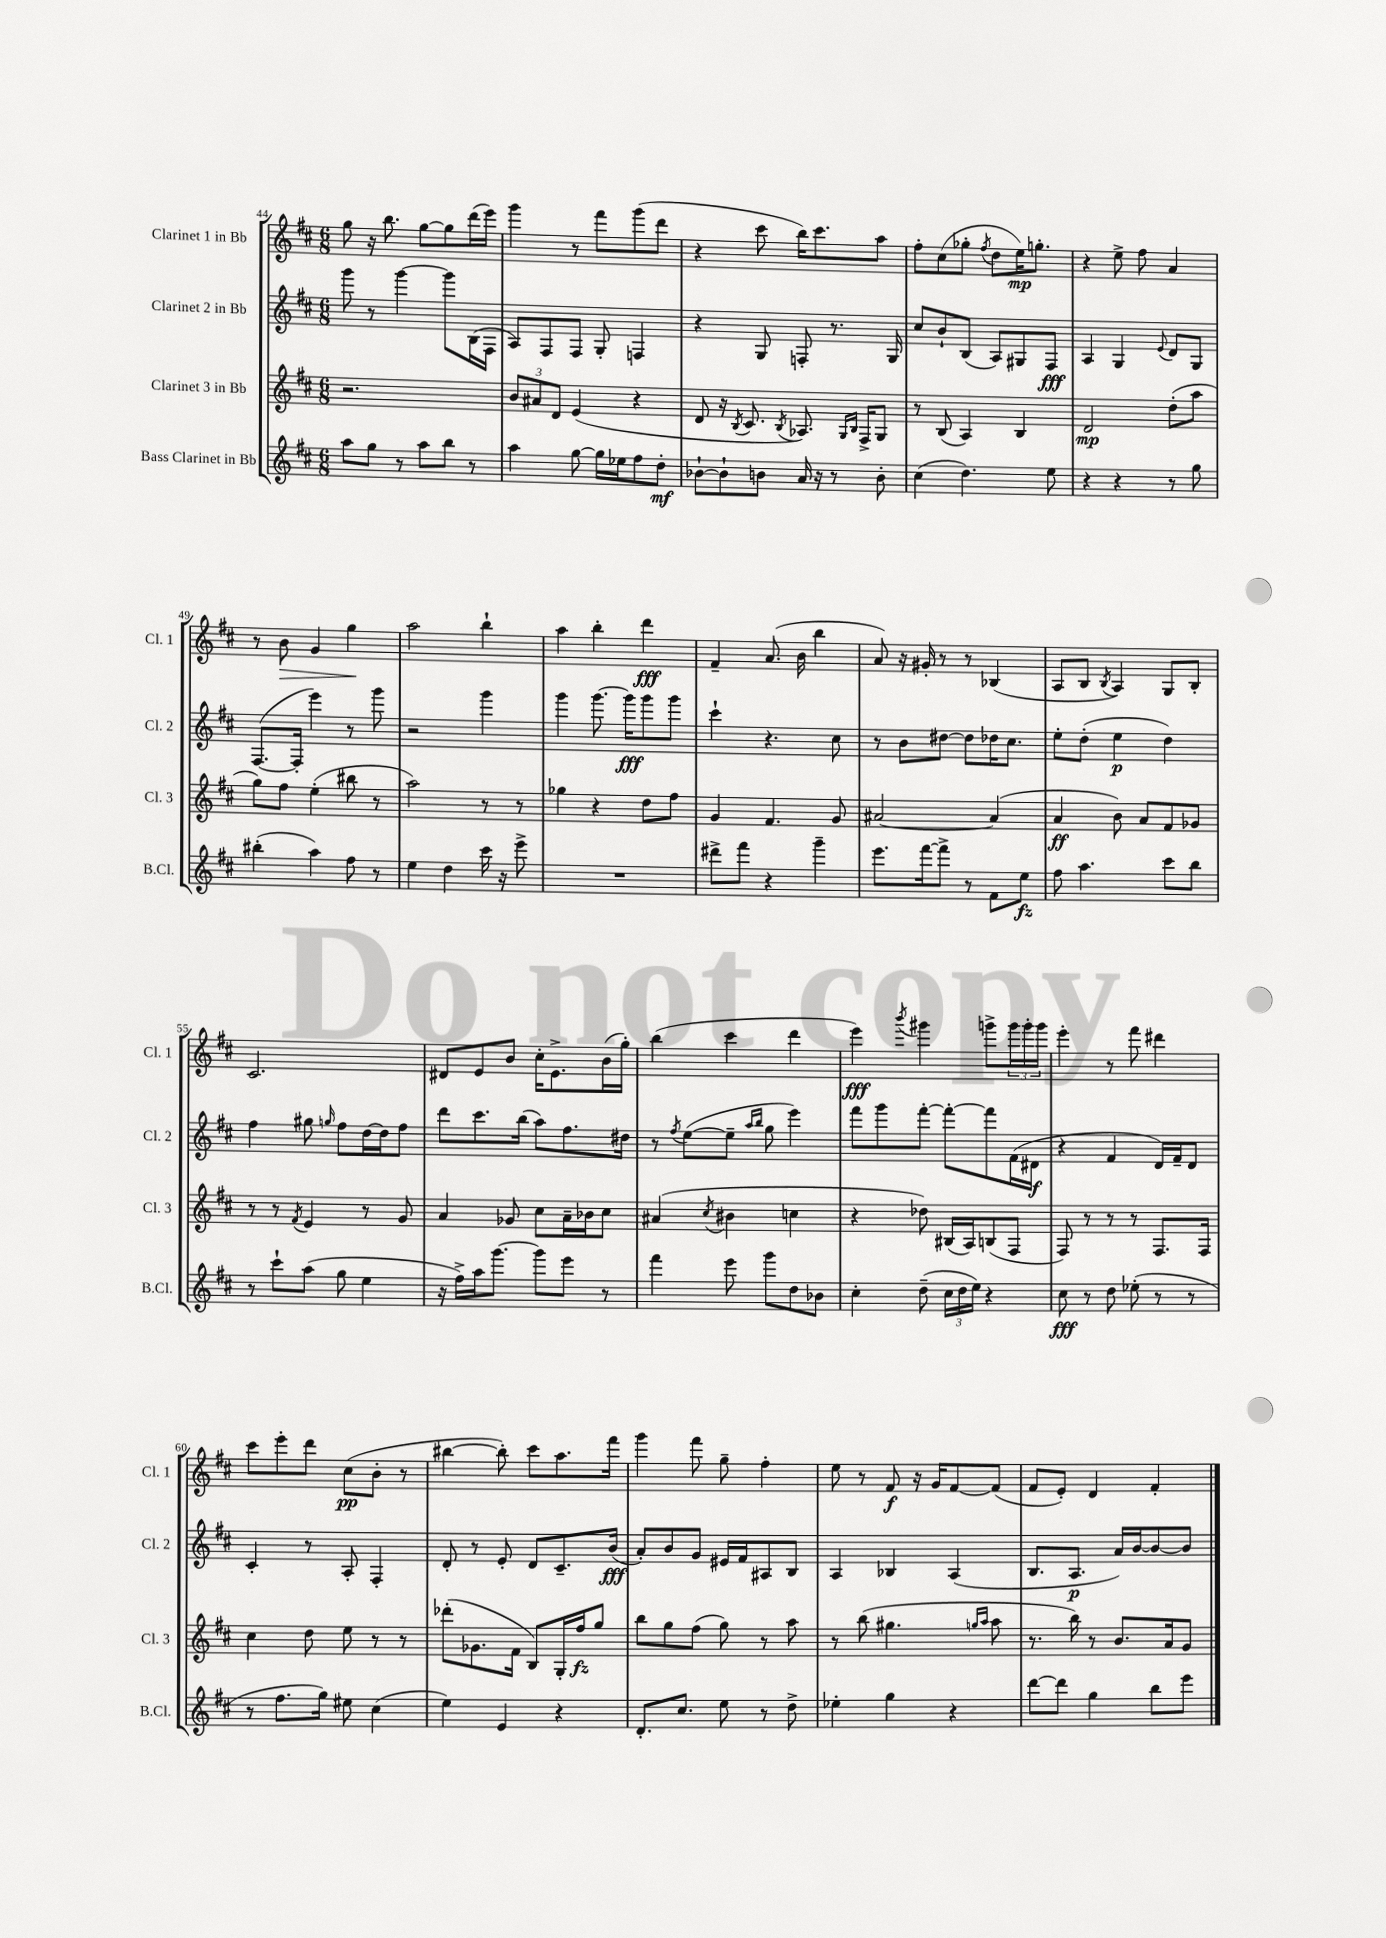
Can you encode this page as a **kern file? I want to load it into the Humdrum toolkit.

**kern	**dynam	**kern	**dynam	**kern	**dynam	**kern	**dynam
*part4	*part4	*part3	*part3	*part2	*part2	*part1	*part1
*staff4	*staff4	*staff3	*staff3	*staff2	*staff2	*staff1	*staff1
*I"Bass Clarinet in Bb	*	*I"Clarinet 3 in Bb	*	*I"Clarinet 2 in Bb	*	*I"Clarinet 1 in Bb	*
*I'B.Cl.	*	*I'Cl. 3	*	*I'Cl. 2	*	*I'Cl. 1	*
*clefG2	*	*clefG2	*	*clefG2	*	*clefG2	*
*k[f#c#]	*	*k[f#c#]	*	*k[f#c#]	*	*k[f#c#]	*
*M6/8	*	*M6/8	*	*M6/8	*	*M6/8	*
=44	=44	=44	=44	=44	=44	=44	=44
8aa\L	.	2.r	.	8ggg\	.	8gg\	.
8gg\J	.	.	.	8r	.	16r	.
.	.	.	.	.	.	8.bb\	.
8r	.	.	.	[4ggg\	.	.	.
8aa\L	.	.	.	.	.	[8gg\L	.
8bb\J	.	.	.	8ggg\L]	.	8gg\]	.
8r	.	.	.	(16B\L	.	(16ddd\L	.
.	.	.	.	16F#\JJ	.	16eee\JJ)	.
=45	=45	=45	=45	=45	=45	=45	=45
4aa\	.	12b/L	.	8A/L)	.	4ggg\	.
.	.	12a#X/	.	.	.	.	.
.	.	.	.	8F#/	.	.	.
.	.	12d/J	.	.	.	.	.
[8gg\	.	(4e/	.	8F#/J	.	8r	.
16gg\LL]	.	.	.	8G'/	.	8fff#\L	.
16ee-X\J	.	.	.	.	.	.	.
8ff#\	.	4r	.	4Fn/	.	(8ggg\	.
8dd'\J	mf	.	.	.	.	8ddd\J	.
=46	=46	=46	=46	=46	=46	=46	=46
[8b-X`\L	.	8d/	.	4r	.	4r	.
8b-`\]	.	16r	.	.	.	.	.
.	.	8qB/	.	.	.	.	.
.	.	8.c#/	.	.	.	.	.
8bn\J	.	.	.	8G/	.	8ccc#\	.
.	.	8qB/	.	.	.	.	.
16a/	.	8.A-X/)	.	8Fn'/	.	16bb\KL)	.
16r	.	.	.	.	.	8.ccc#\	.
8r	.	.	.	8.r	.	.	.
.	.	16qqG/LL	.	.	.	.	.
.	.	16qqB/JJ	.	.	.	.	.
.	.	16F#^/KL	.	.	.	.	.
8b'\	.	8G/J	.	.	.	8aa\J	.
.	.	.	.	16G/	.	.	.
=47	=47	=47	=47	=47	=47	=47	=47
(4cc#\	.	8r	.	8cc#/L	.	8ff#'\L	.
.	.	(8B/	.	8b`/	.	(8cc#\	.
4.dd\)	.	4A/)	.	(8B/J	.	8gg-X'\J	.
.	.	.	.	.	.	8qff#/	.
.	.	.	.	8A/L)	.	8dd\L	.
.	.	4B/	.	8G#X/	.	16ee\K)	mp
.	.	.	.	.	.	8.ggn'\J	.
8ee\	.	.	.	8F#/J	fff	.	.
=48	=48	=48	=48	=48	=48	=48	=48
4r	.	2d/	mp	4A/	.	4r	.
4r	.	.	.	4G/	.	8ee^\	.
.	.	.	.	.	.	8ff#\	.
.	.	.	.	8qqe/	.	.	.
8r	.	(8dd'\L	.	8d/L	.	4a/	.
8gg\	.	8aa\J	.	8G/J	.	.	.
!!LO:LB:g=z
=49	=49	=49	=49	=49	=49	=49	=49
(4bb#X'\	.	8gg\L)	.	([8.F#/L	.	8r	.
!	!	!	!	!	!	!	!LO:HP:b
.	.	8ff#\J	.	.	.	8b\	>
.	.	.	.	16F#'/Jk]	.	.	.
4aa\)	.	(4ee'\	.	4eee\)	.	4g/	.
8ff#\	.	8bb#X\	.	8r	.	4gg\	.
8r	.	8r	.	8ggg\	.	.	.
.	.	.	.	.	.	.	]
=50	=50	=50	=50	=50	=50	=50	=50
4ee\	.	2aa\)	.	2r	.	2aa\	.
4dd\	.	.	.	.	.	.	.
16ccc#\	.	8r	.	4ggg\	.	4bb`\	.
16r	.	.	.	.	.	.	.
8eee^\	.	8r	.	.	.	.	.
=51	=51	=51	=51	=51	=51	=51	=51
2.r	.	4gg-X\	.	4ggg\	.	4aa\	.
.	.	4r	.	[8.ggg\	.	4bb'\	.
.	.	.	.	16ggg\KL]	fff	.	.
.	.	8dd\L	.	8ggg\	.	4ddd\	fff
.	.	8ff#\J	.	8ggg\J	.	.	.
=52	=52	=52	=52	=52	=52	=52	=52
8ddd#X^\L	.	4g/	.	4ccc#`\	.	4f#~/	.
8fff#\J	.	.	.	.	.	.	.
4r	.	4.f#/	.	4.r	.	(8.a/	.
.	.	.	.	.	.	16b\	.
4ggg~\	.	.	.	.	.	4bb\	.
.	.	8g/	.	8cc#\	.	.	.
=53	=53	=53	=53	=53	=53	=53	=53
8.eee\L	.	[2a#X/	.	8r	.	8a/)	.
.	.	.	.	8b\L	.	16r	.
[16fff#\k	.	.	.	.	.	16g#X'/	.
8fff#^\J]	.	.	.	[8dd#X\J	.	8r	.
8r	.	.	.	8dd#\L]	.	8r	.
8f#\L	.	(4a#/]	.	16dd-X\K	.	(4B-X/	.
.	.	.	.	8.cc#\J	.	.	.
8ee\J	fz	.	.	.	.	.	.
=54	=54	=54	=54	=54	=54	=54	=54
8ff#\	.	4a/	ff	8ee'\L	.	8A/L	.
4.aa\	.	.	.	(8dd'\J	.	8B/J	.
.	.	.	.	.	.	8qB/	.
.	.	8b\)	.	4ee\	p	4A/)	.
.	.	8a/L	.	.	.	.	.
8ccc#\L	.	8f#/	.	4dd\)	.	8G/L	.
8bb\J	.	8g-X/J	.	.	.	8B'/J	.
!!LO:LB:g=z
=55	=55	=55	=55	=55	=55	=55	=55
8r	.	8r	.	4ff#\	.	2.c#/	.
8ccc#`\L	.	8r	.	.	.	.	.
.	.	8qf#/	.	.	.	.	.
(8aa\J	.	4e/	.	8gg#X\	.	.	.
.	.	.	.	16qqggn/	.	.	.
8gg\	.	.	.	8ff#\L	.	.	.
4ee\	.	8r	.	[16dd\L	.	.	.
.	.	.	.	16dd\J]	.	.	.
.	.	8g/	.	8ff#\J	.	.	.
=56	=56	=56	=56	=56	=56	=56	=56
16r	.	4a/	.	8ddd\L	.	8d#X/L	.
16ff#^\LL)	.	.	.	.	.	.	.
16aa\J	.	.	.	8.ccc#\	.	8e/	.
[8.ggg\J	.	.	.	.	.	.	.
.	.	8g-X/	.	.	.	8b/J	.
.	.	.	.	(16bb\Jk	.	.	.
8ggg\L]	.	8cc#\L	.	8aa\L)	.	16cc#'\KL	.
.	.	.	.	.	.	8.e^\	.
8eee\J	.	16a~\L	.	8.ff#\	.	.	.
.	.	16b-X\J	.	.	.	.	.
8r	.	8cc#\J	.	.	.	(16b\L	.
.	.	.	.	16dd#X\Jk	.	16gg'\JJ)	.
=57	=57	=57	=57	=57	=57	=57	=57
4fff#\	.	(4a#X/	.	8r	.	(4bb\	.
.	.	.	.	8qff#/	.	.	.
.	.	.	.	([8ee\L	.	.	.
.	.	8qcc#/	.	.	.	.	.
8eee\	.	4b#X\	.	8ee~\J]	.	4ccc#\	.
.	.	.	.	16qqaa/LL	.	.	.
.	.	.	.	16qqbb/JJ	.	.	.
8ggg\L	.	.	.	8gg\	.	.	.
8dd\	.	4ccn\	.	4eee\)	.	4ddd\	.
8b-X\J	.	.	.	.	.	.	.
=58	=58	=58	=58	=58	=58	=58	=58
4cc#'\	.	4r	.	8fff#\L	.	4eee\)	fff
.	.	.	.	8ggg\	.	.	.
.	.	.	.	.	.	8qbbb/	.
(8dd~\	.	8dd-X\)	.	[8fff#'\J	.	4ggg#X\	.
24cc#\LL	.	(16B#X/LL	.	8fff#'\L_	.	.	.
24dd\	.	.	.	.	.	.	.
.	.	16A/J)	.	.	.	.	.
24ee\JJ)	.	.	.	.	.	.	.
4r	.	(8Bn/	.	8fff#\]	.	8gggn^\L	.
.	.	8F#/J	.	(16f#\L	.	24ggg\L	.
.	.	.	.	.	.	24ggg'\	.
.	.	.	.	16d#X\JJ	f	.	.
.	.	.	.	.	.	24ggg\JJ	.
=59	=59	=59	=59	=59	=59	=59	=59
8cc#\	fff	8F#/)	.	4r	.	4eee'\	.
8r	.	8r	.	.	.	.	.
8dd\	.	8r	.	4f#/	.	8r	.
(8ee-X'\	.	8r	.	.	.	8fff#\	.
8r	.	8.F#/L	.	16d/LL)	.	4ddd#X\	.
.	.	.	.	16f#~/J	.	.	.
8r	.	.	.	8d/J	.	.	.
.	.	16F#/Jk	.	.	.	.	.
!!LO:LB:g=z
=60	=60	=60	=60	=60	=60	=60	=60
8r	.	4cc#\	.	4c#'/	.	8ccc#\L	.
8.ff#\L	.	.	.	.	.	8eee'\	.
.	.	8dd\	.	8r	.	8ddd\J	.
16gg\Jk)	.	.	.	.	.	.	.
8ee#X\	.	8ee\	.	8A'/	.	(8cc#\L	pp
(4cc#\	.	8r	.	4F#'/	.	8b'\J	.
.	.	8r	.	.	.	8r	.
=61	=61	=61	=61	=61	=61	=61	=61
4ee\)	.	(8ddd-X'\L	.	8d'/	.	[4bb#X\	.
.	.	8.g-X\	.	8r	.	.	.
4e/	.	.	.	8e'/	.	8bb#'\])	.
.	.	16f#\Jk	.	.	.	.	.
.	.	8B/L)	.	8d/L	.	8ccc#\L	.
4r	.	16G'/L	.	8.c#~/	.	8.aa\	.
.	.	16ff#/J	fz	.	.	.	.
.	.	8gg/J	.	.	.	.	.
.	.	.	.	(16b/Jk	fff	16fff#\Jk	.
=62	=62	=62	=62	=62	=62	=62	=62
8.d'/L	.	8bb\L	.	8a'/L)	.	4ggg\	.
.	.	8gg\	.	8b/	.	.	.
8.cc#/J	.	.	.	.	.	.	.
.	.	(8ff#\J	.	8g/J	.	8fff#\	.
8ee\	.	8gg\)	.	16e#X/LL	.	8gg~\	.
.	.	.	.	16f#/J	.	.	.
8r	.	8r	.	8A#X/	.	4ff#'\	.
8dd^\	.	8aa\	.	8B/J	.	.	.
=63	=63	=63	=63	=63	=63	=63	=63
4ee-X'\	.	8r	.	4A/	.	8ee\	.
.	.	(8bb\	.	.	.	8r	.
4gg\	.	4.gg#X\	.	4B-X/	.	8f#/	f
.	.	.	.	.	.	16r	.
.	.	.	.	.	.	16g/KL	.
4r	.	.	.	(4A/	.	[8f#/	.
.	.	16qqggn/LL	.	.	.	.	.
.	.	16qqaa/JJ	.	.	.	.	.
.	.	8aa\	.	.	.	(8f#/J]	.
=64	=64	=64	=64	=64	=64	=64	=64
[8ddd\L	.	8.r	.	8.B/L	.	8f#/L	.
8ddd\J]	.	.	.	.	.	8e'/J)	.
.	.	16bb\)	.	8.A/J	p	.	.
4gg\	.	8r	.	.	.	4d/	.
.	.	8.b/L	.	16a/LL)	.	.	.
.	.	.	.	[16b/J	.	.	.
8bb\L	.	.	.	8b/_	.	4f#'/	.
.	.	16a/k	.	.	.	.	.
8eee\J	.	8g/J	.	8b/J]	.	.	.
==	==	==	==	==	==	==	==
*-	*-	*-	*-	*-	*-	*-	*-
